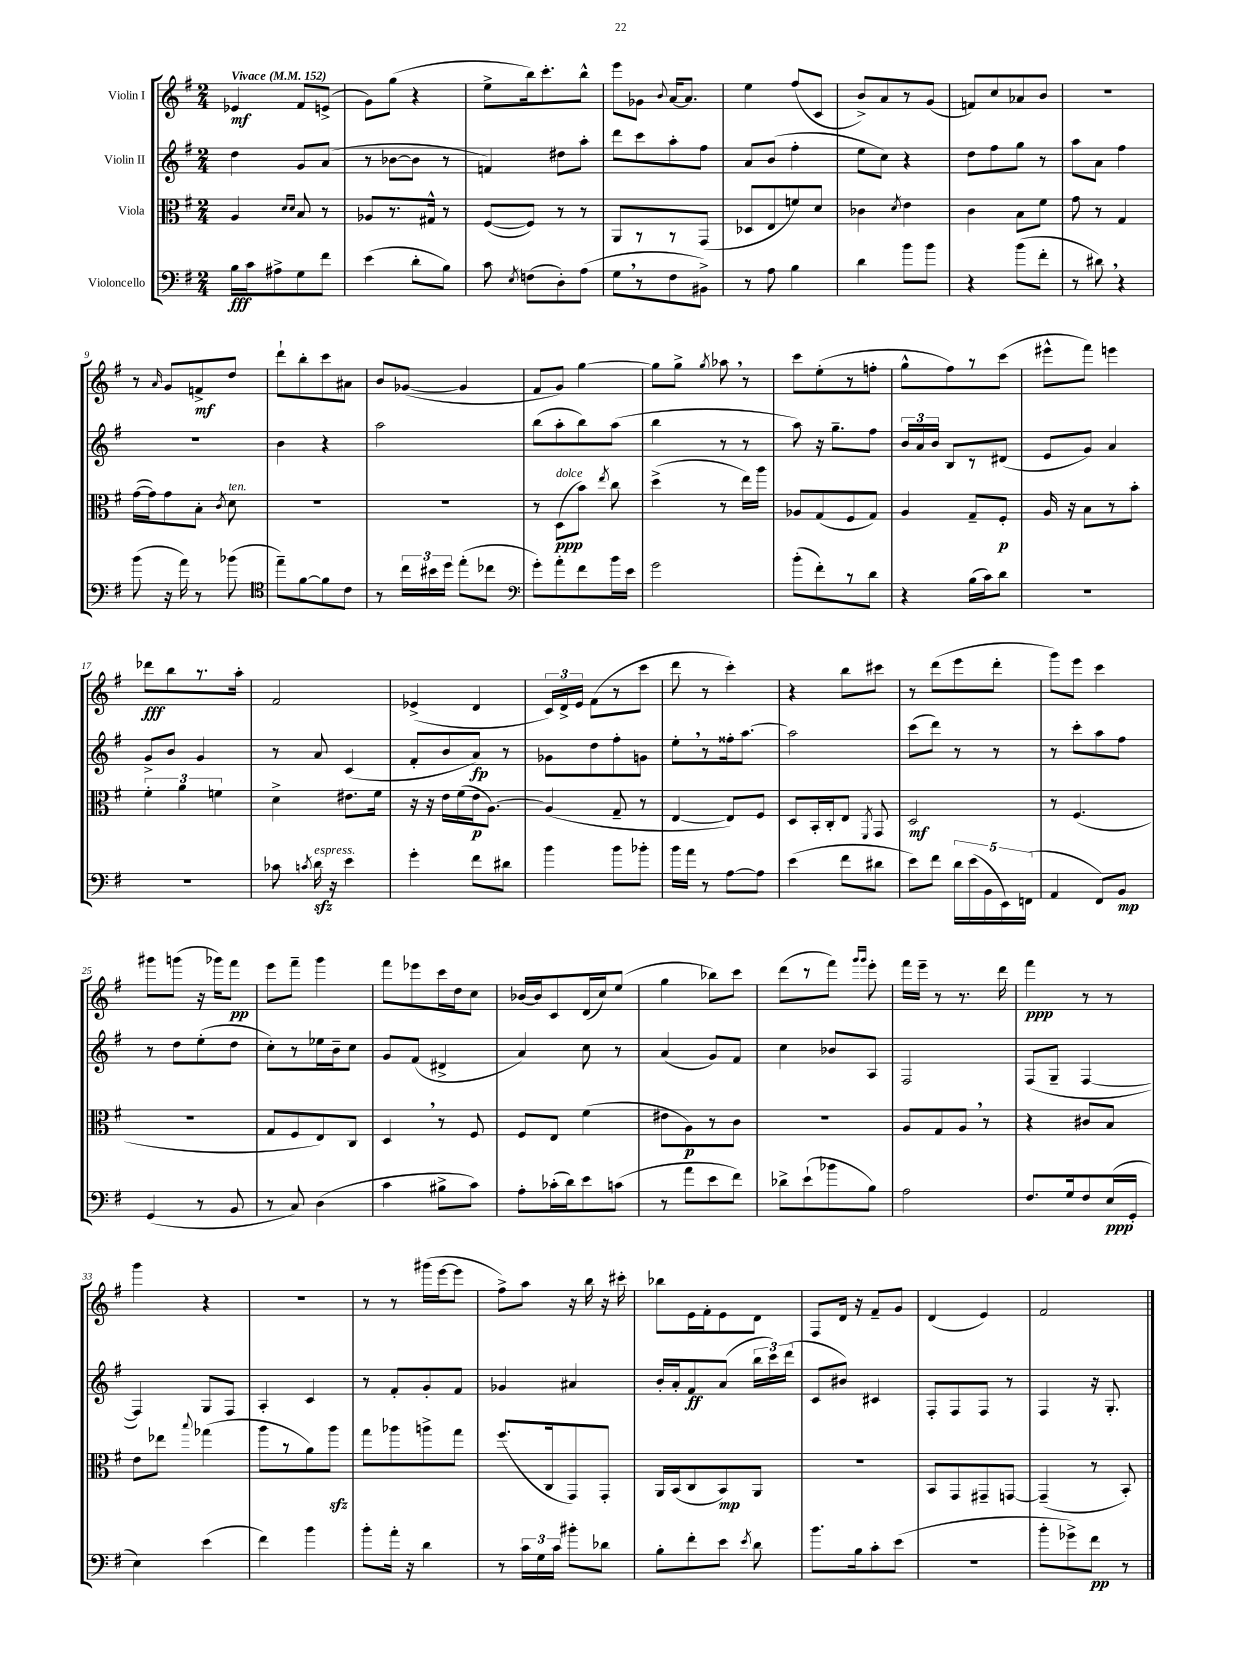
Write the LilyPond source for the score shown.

<<
\new StaffGroup <<
\new Staff = "s0" \with { instrumentName = "Violin I" } {
    \clef treble \key g \major \numericTimeSignature \time 2/4 \tempo "Vivace" 4 = 152
    \autoBeamOff ees'4\mf fis'8[ e'8]->( |
    g'8[) g''8]( r4 |
    e''8[-> b''16) c'''8.-. b''8]-^ |
    e'''8[ ges'8] \appoggiatura { b'8 } a'16[~ a'8.] |
    e''4 fis''8[( c'8] |
    b'8[->) a'8 r8 g'8]( |
    f'8[) c''8 aes'8 b'8] |
    r2 |
    r8 \grace { a'16 } g'8[ f'8->\mf d''8] |
    d'''8[-! b''8-. c'''8 ais'8] |
    b'8[ ges'8]~( ges'4 |
    fis'8[ g'8]) g''4~ |
    g''8[ g''8]-> \acciaccatura { g''8 } aes''8 \breathe r8 |
    c'''8[ e''8-.( r8 f''8]-. |
    g''8[-^ fis''8) r8 c'''8]( |
    eis'''8[-^ fis'''8]) e'''4 |
    des'''8[\fff b''8 r8. a''16]-. |
    fis'2 |
    ees'4->( d'4 |
    \tuplet 3/2 { c'16[) d'16-> e'16] } fis'8[( r8 c'''8] |
    d'''8 r8 c'''4-.) |
    r4 b''8[ cis'''8] |
    r8 d'''8[( e'''8 d'''8]-. |
    g'''8[) e'''8] c'''4 |
    gis'''8[ g'''8]( r16 ges'''16[) fis'''8]\pp |
    e'''8[ fis'''8]-- g'''4 |
    fis'''8[ ees'''8 c'''16 d''16 c''8] |
    bes'16[~ bes'16 c'8 d'16( c''16) e''8]( |
    g''4 bes''8[) c'''8] |
    d'''8[( r8 fis'''8]) \grace { g'''16[ g'''16] } e'''8-. |
    fis'''16[ e'''16]-- r8 r8. d'''16 |
    fis'''4\ppp r8 r8 |
    g'''4 r4 |
    R2 |
    r8 r8 gis'''16[( e'''16~ e'''8] |
    fis''8[->) a''8] r16 b''16 r16 cis'''16-. |
    bes''8[ e'16 fis'16-. e'8 d'8] |
    fis8[ d'16] r16 fis'8[-- g'8] |
    d'4( e'4) |
    fis'2 \bar "|." |
}
\new Staff = "s1" \with { instrumentName = "Violin II" } {
    \clef treble \key g \major \numericTimeSignature \time 2/4
    \autoBeamOff d''4 g'8[ a'8]( |
    r8 bes'8[~ bes'8] r8 |
    f'4) dis''8[ a''8]-. |
    d'''8[ c'''8 a''8-. fis''8] |
    a'8[ b'8]( fis''4-. |
    e''8[ c''8]) r4 |
    d''8[ fis''8 g''8] r8 |
    a''8[ a'8] fis''4 |
    R2 |
    b'4 r4 |
    a''2 |
    b''8[( a''8-. b''8) a''8]( |
    b''4 r8 r8 |
    a''8) r16 g''8.[-- fis''8] |
    \tuplet 3/2 { b'16[ a'16 b'16] } b8[ r8 dis'8]( |
    e'8[ g'8]) a'4 |
    g'8[-> b'8] g'4 |
    r8 a'8 c'4( |
    fis'8[-. b'8 a'8]\fp) r8 |
    ges'8[ d''8 fis''8-. g'8] |
    e''8[-. \breathe r8 fisis''16-. a''8.]~ |
    a''2 |
    c'''8[( d'''8]) r8 r8 |
    r8 c'''8[-. a''8 fis''8] |
    r8 d''8[ e''8-.( d''8] |
    c''8[-.) r8 ees''16 b'16-- c''8] |
    g'8[ fis'8]( dis'4-> |
    a'4) c''8 r8 |
    a'4( g'8[) fis'8] |
    c''4 bes'8[ a8] |
    fis2 |
    fis8[( g8]-- fis4~ |
    fis4) g8[ fis8] |
    a4-. c'4 |
    r8 fis'8[-. g'8-. fis'8] |
    ges'4 ais'4 |
    b'16[-. a'16-. fis'8\ff a'8]( \tuplet 3/2 { b''16[ c'''16) d'''16]( } |
    c'8[ bis'8]) cis'4 |
    fis8[-. fis8 fis8] r8 |
    fis4 r16 g8.-. \bar "|." |
}
\new Staff = "s2" \with { instrumentName = "Viola" } {
    \clef alto \key g \major \numericTimeSignature \time 2/4
    \autoBeamOff a4 \grace { d'16[ d'16] } b8 r8 |
    aes8[ r8. gis16]-^ r8 |
    fis8[~( fis8]) r8 r8 |
    a,8[ r8 r8 g,8]( |
    des8[ e8 f'8) d'8] |
    ces'4 \acciaccatura { d'8 } e'4 |
    c'4 b8[ fis'8] |
    g'8 r8 g4 |
    g'16[~( g'16) g'8 b8]-. \acciaccatura { c'8 } d'8^\markup { \italic "ten." } |
    r2 |
    R2 |
    r8 d8[\ppp^\markup { \italic "dolce" }( b'8]) \acciaccatura { e''8 } c''8 |
    d''4->( r8 e''16[) a''16] |
    aes8[ g8( fis8 g8]) |
    a4 g8[-- fis8]-.\p |
    a16 r16 b8[ r8 b'8]-. |
    \tuplet 3/2 { fis'4-. a'4 f'4 } |
    d'4-> eis'8.[ fis'16] |
    r16 r16 e'16[ fis'16( e'16\p a8.]~) |
    a4( g8-- r8 |
    e4~ e8[) fis8] |
    d8[ b,16-. c16-. e8] \acciaccatura { fis,8 } g,8 |
    d2\mf |
    r8 fis4.( |
    R2 |
    g8[ fis8 e8) c8] |
    d4 \breathe r8 fis8 |
    fis8[ e8] fis'4( |
    eis'8[ a8\p) r8 c'8] |
    r2 |
    a8[ g8 a8] \breathe r8 |
    r4 cis'8[ b8] |
    e'8[ ees''8] \appoggiatura { b''8 } ges''4( |
    a''8[ r8 a'8) a''8]\sfz |
    g''8[ aes''8 a''8-> g''8] |
    fis''8.[( c16 g,8) g,8]-. |
    a,16[ b,16( c8 b,8\mp) a,8] |
    R2 |
    b,8[ g,8 gis,8-- g,8]~ |
    g,4--( r8 b,8-.) \bar "|." |
}
\new Staff = "s3" \with { instrumentName = "Violoncello" } {
    \clef bass \key g \major \numericTimeSignature \time 2/4
    \autoBeamOff b16[\fff c'16 ais8-> g8 fis'8] |
    e'4( d'8[-. b8]) |
    c'8 \acciaccatura { e8 } f8[( d8-.) a8]( |
    g8[ \breathe r8 fis8 bis,8]->) |
    r8 a8 b4 |
    d'4 b'8[ b'8] |
    r4 b'8[( fis'8]-. |
    r8 dis'8) \breathe r4 |
    b'8( r16 a'16) r8 bes'8( |
    \clef tenor e''8[--) fis'8~ fis'8 c'8] |
    r8 \tuplet 3/2 { c''16[ bis'16 d''16] } e''8[-.( ces''8] |
    \clef bass g'8[-.) a'8-. fis'8 b'16 e'16] |
    g'2 |
    b'8[-.( fis'8-.) r8 d'8] |
    r4 b16[( c'16) d'8] |
    r2 |
    R2 |
    ces'8 \acciaccatura { c'8 } d'16\sfz^\markup { \italic "espress." } r16 e'4 |
    g'4-. fis'8[ dis'8] |
    b'4 b'8[ bes'8]-. |
    b'16[ a'16] r8 a8[~ a8] |
    e'4( fis'8[ dis'8] |
    e'8[) fis'8] \tuplet 5/4 { d'16[ e'16( b,16 e,16) f,16]( } |
    a,4 fis,8[) b,8]\mp |
    g,4( r8 b,8 |
    r8 c8) d4( |
    c'4 bis8[-> c'8]) |
    a8[-. ces'16-.( d'16) e'8 c'8]( |
    r8 a'8[ e'8 fis'8]) |
    des'8[-> e'8-!( bes'8 b8]) |
    a2 |
    fis8.[ g16 fis8 e16\ppp( g,16]-. |
    e4) e'4( |
    fis'4) b'4 |
    b'8[-. a'16]-. r16 d'4 |
    r8 \tuplet 3/2 { c'16[ g16 c'16] } bis'8[-. des'8] |
    b8[-. fis'8-. e'8] \acciaccatura { e'8 } d'8 |
    b'8.[ b16 c'8-. e'8]( |
    r2 |
    b'8[-. ges'8->) fis'8]\pp r8 \bar "|." |
}
>>
>>
